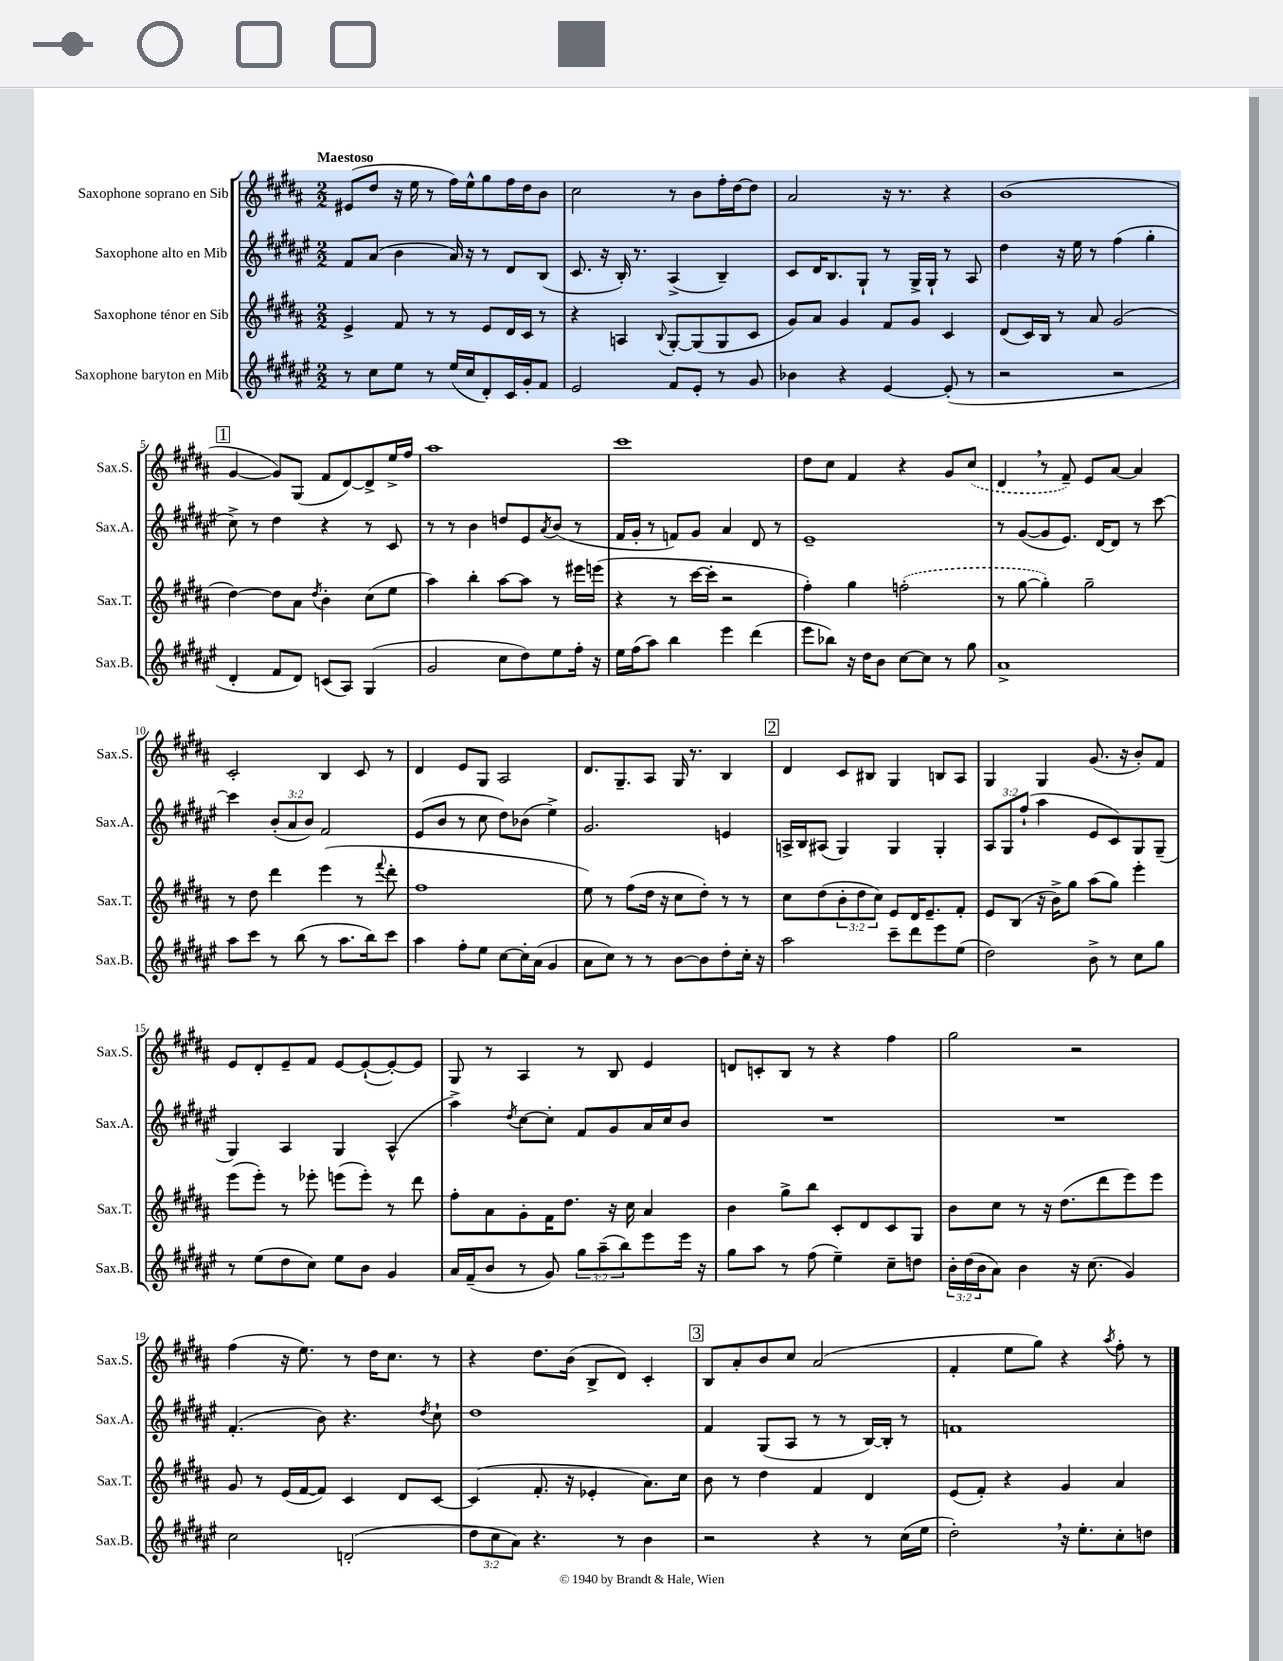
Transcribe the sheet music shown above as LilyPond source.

<<
\new StaffGroup <<
\new Staff = "s0" \with { instrumentName = "Saxophone soprano en Sib" shortInstrumentName = "Sax.S." } {
    \clef treble \key b \major \numericTimeSignature \time 2/2 \tempo "Maestoso"
    eis'8( dis''8 r16 e''16 r8 fis''16) e''16-^ gis''8 fis''16 dis''16 b'8 |
    cis''2 r8 b'8 fis''16-. dis''16~ dis''8 |
    ais'2 r16 r8. r4 |
    b'1( |
    \mark \markup { \box "1" } gis'4~ gis'8) gis8( fis'8 dis'8~) dis'8-> e''16-> fis''16 |
    ais''1 |
    cis'''1 |
    dis''8 cis''8 fis'4 r4 gis'8 \once \slurDashed cis''8( |
    dis'4 \breathe r8 fis'8--) e'8 ais'8~ ais'4 |
    cis'2-. b4 cis'8 r8 |
    dis'4 e'8 gis8 ais2 |
    dis'8. gis8.-- ais8 gis16 r8. b4 |
    \mark \markup { \box "2" } dis'4 cis'8 bis8 gis4 b8 ais8 |
    gis4 gis4 gis'8.( r16 b'8-.) fis'8 |
    e'8 dis'8-. e'8-- fis'8 e'8~ e'8~-!( e'8~-.) e'8 |
    gis8 r8 ais4 r8 b8 e'4 |
    d'8 c'8-. b8 r8 r4 fis''4 |
    gis''2 r2 |
    fis''4( r16 e''8.) r8 dis''16 cis''8. r8 |
    r4 dis''8. b'16( b8-> dis'8) cis'4-. |
    \mark \markup { \box "3" } b8 ais'8-. b'8 cis''8 ais'2( |
    fis'4-. e''8 gis''8) r4 \acciaccatura { ais''8 } fis''8-. r8 \bar "|." |
}
\new Staff = "s1" \with { instrumentName = "Saxophone alto en Mib" shortInstrumentName = "Sax.A." } {
    \clef treble \key fis \major \numericTimeSignature \time 2/2 \override Staff.TupletNumber.text = #tuplet-number::calc-fraction-text
    fis'8 ais'8( b'4 ais'16) r16 r8 dis'8 b8( |
    cis'8. r16 b16-.) r8. ais4->( b4--) |
    cis'8 dis'16 b8. gis8-! r8 gis16-> gis16-! r8 ais8 |
    dis''4 r16 eis''16 r8 fis''4( gis''4-. |
    \mark \markup { \box "1" } cis''8->) r8 dis''4 r4 r8 cis'8 |
    r8 r8 b'4 d''8 eis'8 \acciaccatura { ais'8 } b'8( r8 |
    fis'16 gis'16-. r8 f'8) gis'8 ais'4 dis'8 r8 |
    eis'1-- |
    r8 gis'8~( gis'8 eis'8.) dis'16~ dis'8 r8 cis'''8~ |
    cis'''4 \tuplet 3/2 { b'8-.( ais'8 b'8) } fis'2 |
    eis'8( b'8 r8 cis''8 dis''8) bes'8( eis''4->) |
    gis'2. e'4 |
    \mark \markup { \box "2" } a16-> b16 ais8( gis4) gis4 gis4-. |
    \tuplet 3/2 { ais8 gis8 fis''8-!( } ais''4 eis'8 cis'8) gis8 gis8--( |
    gis4) ais4 gis4 ais4-^( |
    ais''4->) \acciaccatura { dis''8 } cis''8~ cis''8-. fis'8 gis'8 ais'16 cis''16 b'8 |
    R1 |
    R1 |
    fis'4.-.( b'8) r4. \acciaccatura { dis''8 } cis''8-! |
    dis''1 |
    \mark \markup { \box "3" } fis'4 gis8( ais8 r8 r8 b16~) b16-. r8 |
    f'1 \bar "|." |
}
\new Staff = "s2" \with { instrumentName = "Saxophone ténor en Sib" shortInstrumentName = "Sax.T." } {
    \clef treble \key b \major \numericTimeSignature \time 2/2 \override Staff.TupletNumber.text = #tuplet-number::calc-fraction-text
    e'4-> fis'8 r8 r8 e'8 dis'16 cis'16 r8 |
    r4 a4 \appoggiatura { b8 } gis8~-. gis8( gis8 cis'8 |
    gis'8) ais'8 gis'4 fis'8 gis'8 cis'4 |
    dis'8( cis'16) b16 r8 ais'8 gis'2( |
    \mark \markup { \box "1" } dis''4~) dis''8 ais'8 \acciaccatura { dis''8 } b'4-. cis''8( e''8 |
    ais''4) b''4-. ais''8~ ais''8 r8 eis'''16 e'''16( |
    r4 r8 cis'''16~ cis'''16-. r2 |
    fis''4-.) gis''4 \once \slurDashed f''2-.( |
    r8 gis''8~ gis''4-.) gis''2-- |
    r8 dis''8 dis'''4 e'''4( r8 \appoggiatura { fis'''8 } dis'''8-. |
    fis''1 |
    e''8) r8 fis''8( dis''16 r16 cis''8 dis''8-.) r8 r8 |
    \mark \markup { \box "2" } cis''8 dis''8( \tuplet 3/2 { b'8-. dis''8 cis''8) } e'8 dis'16 e'8.-- fis'8-. |
    e'8 b8( r16 b'16->) gis''8 ais''8( gis''8) e'''4-. |
    e'''8( e'''8-.) r8 ees'''8-. e'''8( e'''8-.) r8 dis'''8 |
    fis''8-. ais'8 gis'8-. fis'16 dis''8. r16 cis''16 ais'4 |
    b'4 gis''8-> b''8 cis'8-. dis'8 cis'8 gis8 |
    b'8 cis''8 r8 r16 dis''8.( dis'''8 e'''8) e'''8 |
    gis'8 r8 e'16( fis'16~ fis'8) cis'4 dis'8 cis'8~ |
    cis'4( fis'8.-. r16 ees'4-. ais'8.) cis''16 |
    \mark \markup { \box "3" } b'8 r8 dis''4 fis'4 dis'4 |
    e'8( fis'8-.) r4 gis'4 ais'4 \bar "|." |
}
\new Staff = "s3" \with { instrumentName = "Saxophone baryton en Mib" shortInstrumentName = "Sax.B." } {
    \clef treble \key fis \major \numericTimeSignature \time 2/2 \override Staff.TupletNumber.text = #tuplet-number::calc-fraction-text
    r8 cis''8 eis''8 r8 eis''16( cis''16 dis'8-.) cis'16 gis'16-. fis'8 |
    eis'2 fis'8 eis'8-. r8 gis'8 |
    bes'4 r4 eis'4~ eis'8-.( r8 |
    r2 r2 |
    \mark \markup { \box "1" } dis'4-. fis'8 dis'8) c'8( ais8) gis4( |
    gis'2 cis''8 dis''8) eis''8 fis''16-. r16 |
    eis''16 fis''16( ais''8) b''4 eis'''4 dis'''4( |
    eis'''8 bes''8) r16 dis''16 b'8 cis''8~ cis''8 r8 gis''8 |
    ais'1-> |
    ais''8 cis'''8 r8 b''8( r8 ais''8. b''16) cis'''8 |
    ais''4 fis''8-. eis''8 cis''8~ cis''16-. ais'16( gis'4 |
    ais'8 cis''8) r8 r8 b'8~ b'8 dis''8-. cis''16-. r16 |
    \mark \markup { \box "2" } ais''2 cis'''8-- dis'''8 eis'''8 eis''8( |
    dis''2) b'8-> r8 cis''8 gis''8 |
    r8 eis''8( dis''8 cis''8) eis''8 b'8 gis'4 |
    ais'16 fis'16--( b'8 r8 gis'8) \tuplet 3/2 { gis''8 ais''8--( b''8) } eis'''8 eis'''16 r16 |
    gis''8 ais''8 r8 fis''8( eis''4--) cis''8-- d''8 |
    \tuplet 3/2 { b'16-. dis''16( b'16 } ais'8) b'4 r16 cis''8.( gis'4) |
    cis''2 d'2-.( |
    \tuplet 3/2 { dis''8 cis''8 ais'8) } r4. r8 b'4 |
    \mark \markup { \box "3" } r2 r4 r8 cis''16( eis''16 |
    dis''2-.) \breathe r16 eis''8.-. cis''8-. d''8 \bar "|." |
}
>>
>>
